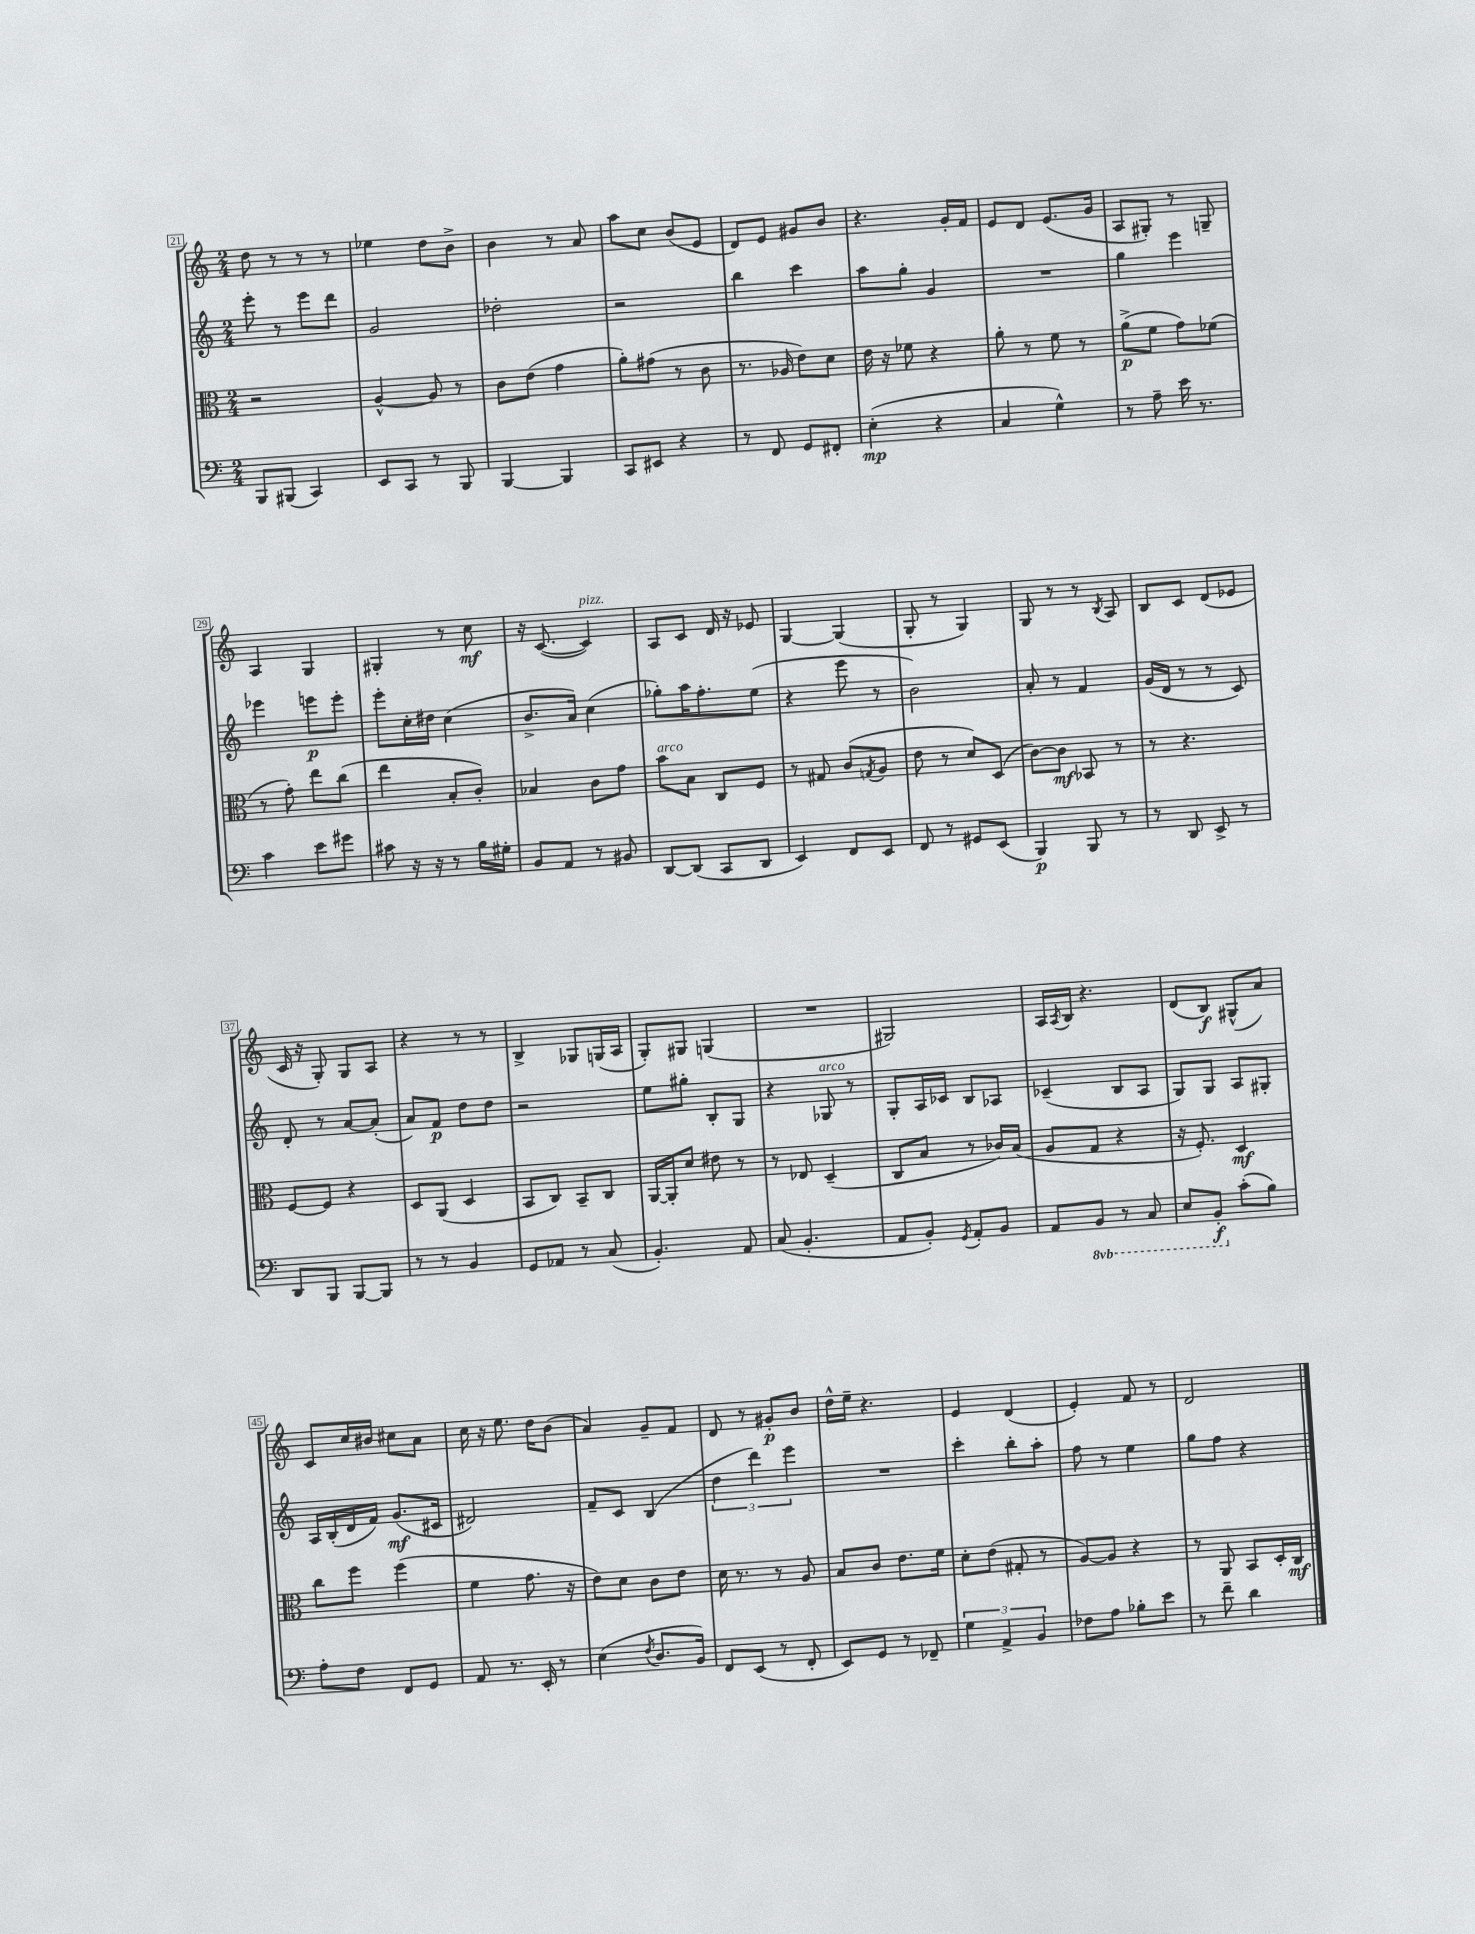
<<
\new StaffGroup <<
\new Staff = "s0" {
    \clef treble \key c \major \numericTimeSignature \time 2/4
    d''8 r8 r8 r8 |
    ees''4 d''8 b'8-> |
    b'4 r8 a'8 |
    a''8 c''8 b'8( e'8 |
    d'8) e'8 gis'8 b'8 |
    r4. g'16-. f'16 |
    e'8 d'8 e'8.( g'16 |
    a8 gis8-.) r8 g8-- |
    a4 g4 |
    gis4-. r8 c''8\mf |
    r16 c'8.~( c'4^\markup { \italic "pizz." }) |
    a8 c'8 d'16 r16 ees'8 |
    g4~ g4( |
    g8-. r8 g4) |
    g8 r8 r8 \acciaccatura { b8 } a8 |
    b8 c'8 d'8( ees'8 |
    c'16 r16 g8-.) g8 a8 |
    r4 r8 r8 |
    b4-> ges8 g16( a16 |
    g8-.) gis8 g4( |
    R2 |
    gis2) |
    a16 \acciaccatura { a8 } b16 r4. |
    d'8( b8\f) gis8-^( a'8) |
    c'8 c''16 bis'16 cis''8 a'8 |
    c''16 r16 e''8. d''16 b'8( |
    a'4) g'8-- f'8 |
    d'8 r8 gis'8-.\p b'8 |
    d''16-^ e''16-- r4. |
    e'4 d'4( |
    e'4-.) f'8 r8 |
    d'2 \bar "|." |
}
\new Staff = "s1" {
    \clef treble \key c \major \numericTimeSignature \time 2/4
    e'''8-. r8 e'''8 d'''8 |
    g'2 |
    des''2-. |
    r2 |
    b''4 c'''4 |
    a''8 g''8-. g'4 |
    R2 |
    g''4 e'''4 |
    ees'''4 e'''8\p e'''8-. |
    e'''8-. c''16-. dis''16 c''4( |
    b'8.-> a'16) c''4( |
    ges''8-.) a''16 f''8.-. e''8( |
    r4 e'''8 r8 |
    b'2) |
    a'8-. r8 f'4 |
    g'16( d'16 r8 r8 c'8) |
    d'8-. r8 a'8~ a'8-.( |
    a'8) f'8\p d''8 d''8 |
    r2 |
    e''8 gis''8-. b8-. g8 |
    r4 ges8^\markup { \italic "arco" } r8 |
    g8-. a16 ces'16 b8 aes8 |
    ces'4--( b8 a8 |
    g8) g8 a8 gis8-. |
    a16 b16-.( d'16 f'16) g'8.\mf( cis'16 |
    dis'2) |
    f'8-- c'8 b4( |
    \tuplet 3/2 { d''4 d'''4) e'''4 } |
    R2 |
    c'''4-. b''8-. a''8-. |
    f''8 r8 e''4 |
    g''8 f''8 r4 \bar "|." |
}
\new Staff = "s2" {
    \clef alto \key c \major \numericTimeSignature \time 2/4
    r2 |
    a4~-^ a8 r8 |
    c'8 e'8( g'4 |
    a'8-.) gis'8( r8 c'8 |
    r8. aes16 e'8) d'8 |
    e'16 r16 fes'8 r4 |
    a'8-. r8 f'8 r8 |
    a'8->\p( f'8 g'8) fes'8( |
    r8 g'8-.) e''8 c''8( |
    e''4 b8-. c'8-.) |
    bes4 c'8 g'8 |
    b'8^\markup { \italic "arco" } b8 c8 f8 |
    r8 gis8 c'8( \acciaccatura { g8 } a8 |
    e'8 r8 d'8) d8( |
    c'8~) c'8\mf bes,8 r8 |
    r8 r4. |
    f8~ f8 r4 |
    d8 a,8( d4 |
    b,8 c8) b,8-- c8 |
    a,16~ a,16-. d'8 eis'8 r8 |
    r8 ees8 d4--( |
    c8 b8 r8 ces'16) b16( |
    a8 g8 r4 |
    r16 f8.-.) d4\mf |
    c''8 f''8 f''4( |
    f'4 g'8. r16 |
    e'8) d'8 c'8 e'8 |
    d'16 r8. r8 a8 |
    b8 c'8 e'8. f'16 |
    d'8-. e'8( gis8-. r8 |
    a8~) a8 r4 |
    r8 a,8 b,8 d16-. c16\mf \bar "|." |
}
\new Staff = "s3" {
    \clef bass \key c \major \numericTimeSignature \time 2/4 \set Staff.ottavationMarkups = #ottavation-simple-ordinals
    b,,8 bis,,8( c,4) |
    e,8 c,8 r8 b,,8 |
    b,,4~ b,,4 |
    c,8 eis,8 r4 |
    r8 f,8 g,8 fis,8-. |
    e4-.\mp( r4 |
    c4 g4-^) |
    r8 a8-- e'16 r8. |
    c'4 e'8 gis'8 |
    cis'8 r16 r16 r8 b16 gis16-. |
    b,8 a,8 r8 bis,8 |
    d,8~ d,8( c,8 d,8 |
    e,4) f,8 e,8 |
    f,8 r8 gis,8 e,8( |
    b,,4\p) b,,8 r8 |
    r8 d,8 e,8-> r8 |
    d,8 b,,8 b,,8~ b,,8 |
    r8 r8 b,4 |
    g,8 aes,8 r8 c8( |
    b,4.-.) a,8 |
    c8( b,4.-. |
    a,8 b,8-.) \acciaccatura { g,8 } a,8-. b,8 |
    a,8 \ottava #-1 b,,8 r8 c,8 |
    e,8 b,,8-.\f \ottava #0 c'8-.( b8) |
    a8-. f8 f,8 g,8 |
    a,8 r8. e,16-. r8 |
    e4( \acciaccatura { f8 } d8. b,16) |
    f,8 e,8( r8 f,8-. |
    e,8) g,8 r8 fes,8-- |
    \tuplet 3/2 { g4 a,4-> b,4 } |
    fes8 a8 bes8-. e'8 |
    r8 f'8-- d'4 \bar "|." |
}
>>
>>
\layout { \context { \Score currentBarNumber = #21 \override BarNumber.stencil = #(make-stencil-boxer 0.1 0.3 ly:text-interface::print) } }
